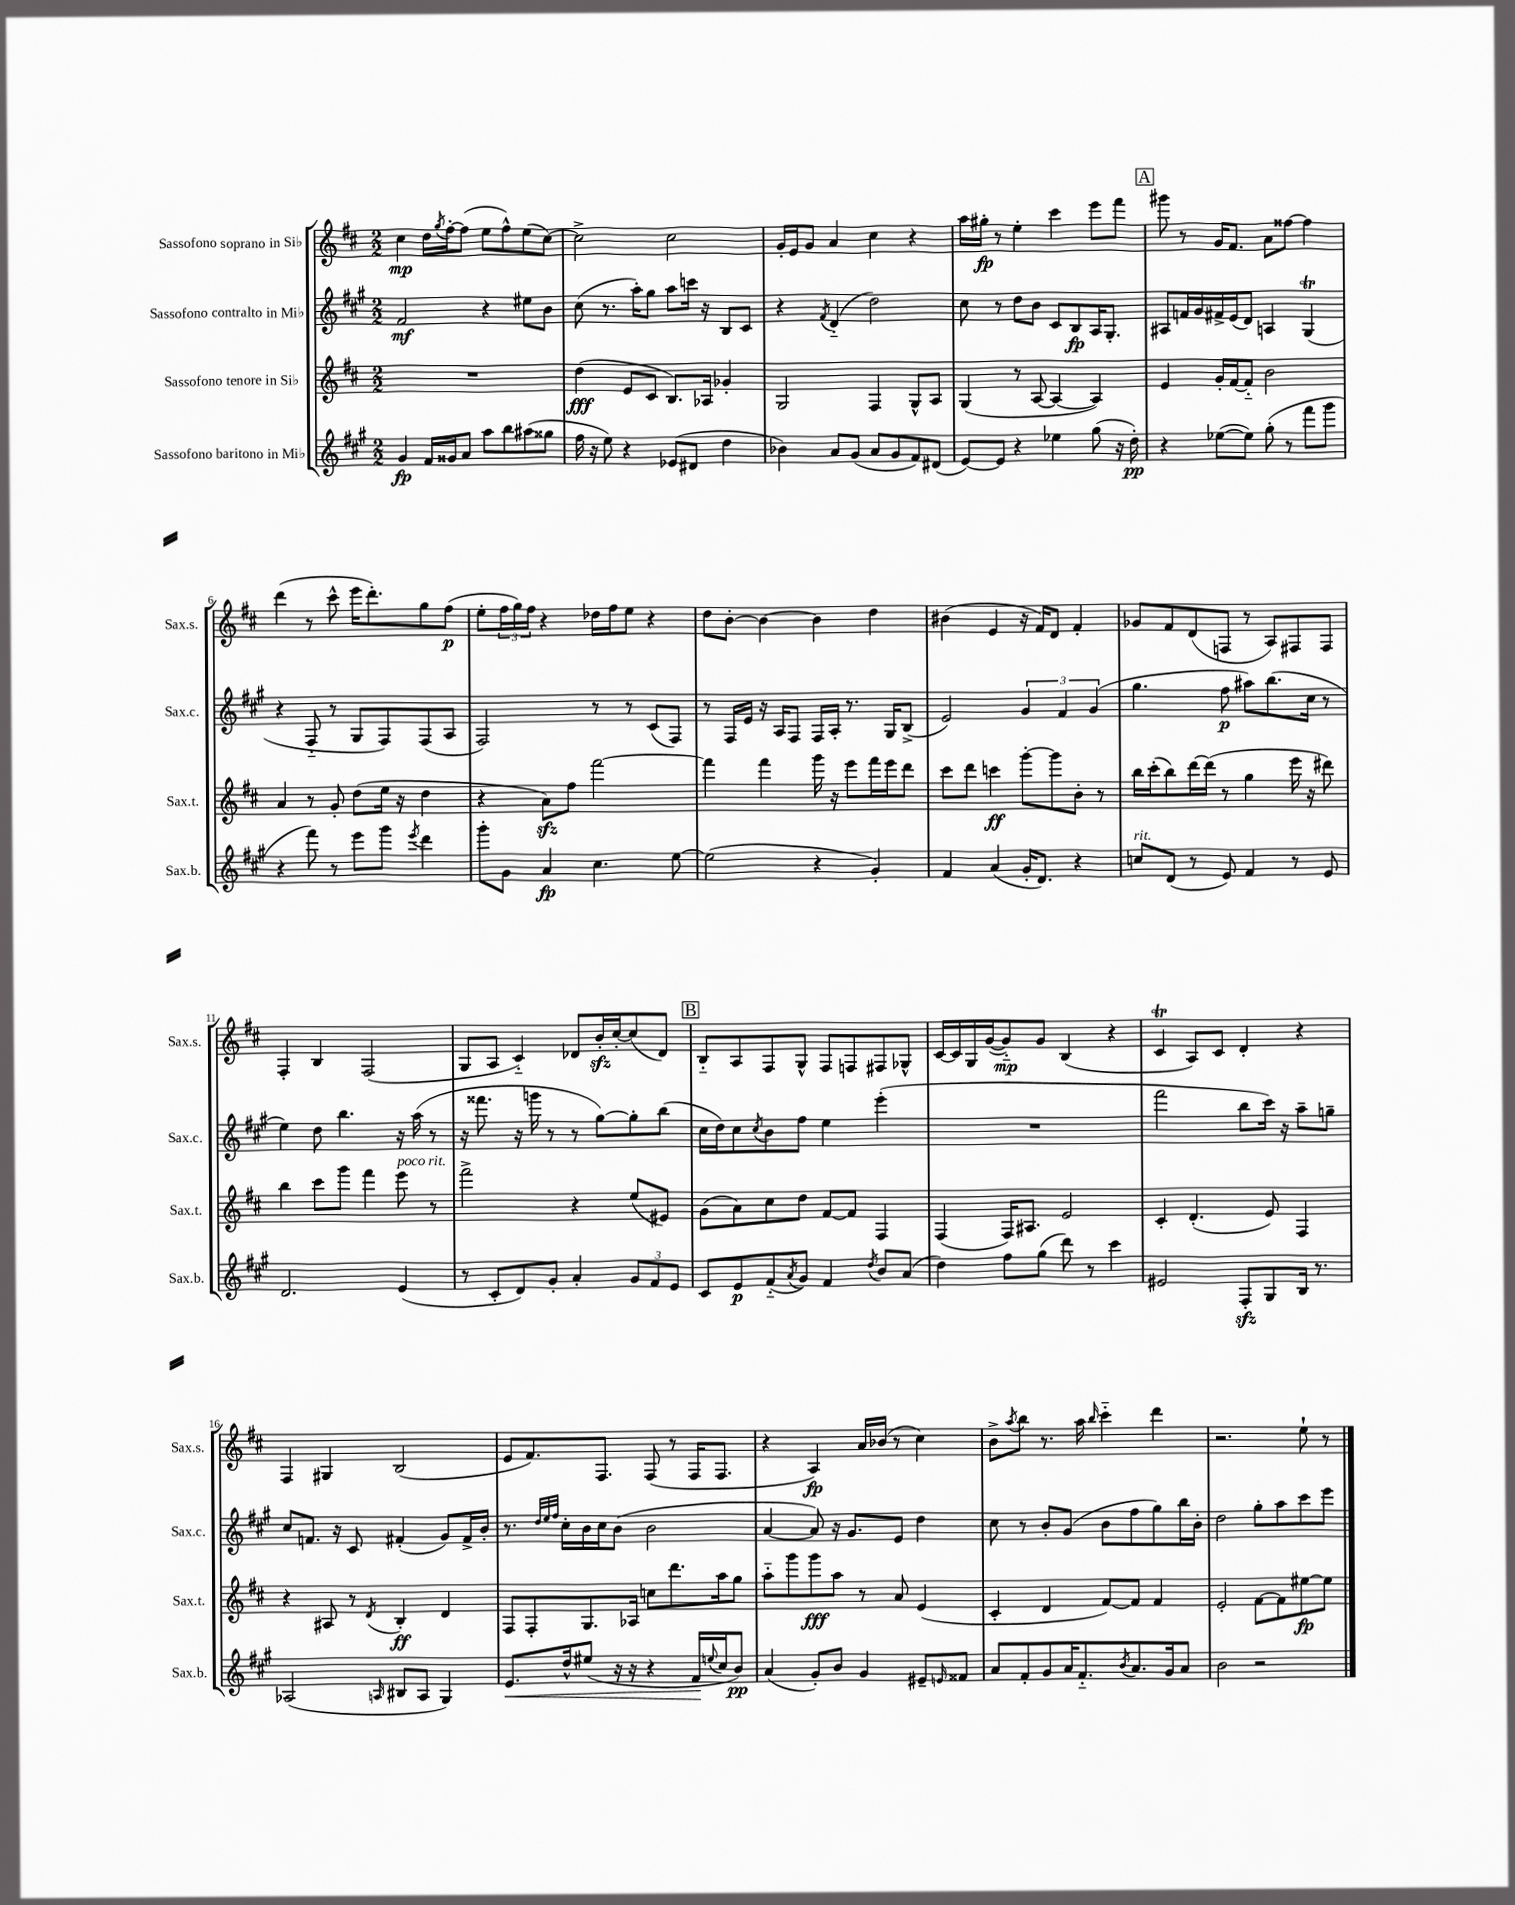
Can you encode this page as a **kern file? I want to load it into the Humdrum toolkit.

**kern	**kern	**kern	**kern
*staff4	*staff3	*staff2	*staff1
*clefG2	*clefG2	*clefG2	*clefG2
*k[f#c#g#]	*k[f#c#]	*k[f#c#g#]	*k[f#c#]
*M2/2	*M2/2	*M2/2	*M2/2
4g#	1r	2f#	4cc#
16f#	.	.	16dd
.	.	.	8qgg
16g##	.	.	[16ff#'
8a	.	.	(8ff#]
8aa	.	4r	8ee
8bb	.	.	8ff#^^)
(8aa#	.	8ee#	(8ee
8gg##	.	8b	[8cc#)
=	=	=	=
16ff#	(4dd	(8cc#	2cc#^]
16r	.	.	.
8ee)	.	8.r	.
4r	8e	.	.
.	.	16aa')	.
.	8c#	8gg#	.
(8e-	8.B)	8aa	2cc#
8d#	.	16ccc	.
.	16A-	16r	.
4dd	4g-'	8B	.
.	.	8c#	.
=	=	=	=
4b-)	2G	4r	16g'
.	.	.	16e
.	.	.	8g
.	.	8qf#	.
8a	.	(4d'~	4a
(8g#	.	.	.
8a	4F#	2dd)	4cc#
8g#	.	.	.
8f#)	8G^^	.	4r
(8d#	8A	.	.
=	=	=	=
[8e)	(4G	8cc#	16aa
.	.	.	16gg#'
8e]	.	8r	8r
4r	8r	8dd	4ee'
.	[8A	8b	.
4ee-	4A_	8c#	4ccc#
.	.	8B	.
(8gg#	4A])	16A	8eee
.	.	8.G#'	.
16r	.	.	8fff#
16dd')	.	.	.
=	=	=	=
4r	4e	8A#	8ggg#
.	.	16f	8r
.	.	16g#	.
([8ee-	16g'	16f#^	16g
.	[16f#	(16e	8.f#
8ee-])	8f#'~]	8d)	.
(8gg#'	2b	4A	8a
8r	.	.	[8ff##
8fff#	.	(4G#	4ff##]
8ggg#	.	.	.
=	=	=	=
4r	4a	4r	(4ddd
8fff#)	8r	8F#'~	8r
8r	8g'	8r	8ccc#^^
8eee	(8dd	8G#	16eee
.	.	.	8.ddd')
8ggg#	16ee	8F#)	.
.	16r	.	.
8qeee	.	.	.
4ddd	4dd	(8F#	8gg
.	.	8A	(8ff#
=	=	=	=
8ggg#'	4r	2F#)	8ee'
8g#	.	.	24ff#
.	.	.	24gg)
.	.	.	24ff#
4a	8a)	.	4r
.	8ff#	.	.
4.cc#	[2fff#	8r	16dd-
.	.	.	16ff#
.	.	8r	8ee
.	.	(8c#	4r
[8ee	.	8F#)	.
=	=	=	=
(2ee]	4fff#]	8r	8dd
.	.	16F#	[8b'
.	.	16e	.
.	4fff#	16r	4b_
.	.	16A	.
.	.	8F#	.
4r	16ggg	16F#	4b]
.	16r	16A'	.
.	8eee	8.r	.
4g#')	16fff#	.	4dd
.	16eee	16G#	.
.	8ddd	(8B^	.
=	=	=	=
4f#	8ccc#	2e)	(4b#
.	8ddd	.	.
(4a	4ccc	.	4e
16g#'	[8ggg'	6g#	16r
8.d)	.	.	16f#)
.	8ggg]	.	8d
.	.	6f#	.
4r	8b'	.	4f#'
.	.	(6g#	.
.	8r	.	.
=	=	=	=
8cc	16bb	4.gg#	8g-
.	(16ccc#'	.	.
(8d	8bb)	.	8f#
8r	[16ddd	.	(8d
.	(16ddd]	.	.
8e)	8r	8ff#	8F
4f#	4gg	8aa#)	8r
.	.	(8.bb	8A)
8r	16eee	.	8F#
.	16r	16cc#	.
8e	8ddd#)	8r	8F#
=	=	=	=
2.d	4bb	4ee)	4F#'
.	8ccc#	8dd	4B
.	8ggg	4.bb	.
.	4fff#	.	(2F#
(4e	8eee	16r	.
.	.	(16aa	.
.	8r	8r	.
=	=	=	=
8r	2fff#^	16r	8G
.	.	8.fff##	.
8c#'	.	.	8A
8d)	.	16r	4c#'~)
.	.	16ggg	.
8g#'	.	8r	.
4a'	4r	8r	8d-
.	.	[8gg#)	16b'
.	.	.	[16cc#'
12g#	(8ee	8gg#']	(8cc#]
12f#	.	.	.
.	8e#)	(8bb	8d-)
12e	.	.	.
=	=	=	=
8c#	(8g	16cc#	8B'~
.	.	16dd)	.
8e	8a)	8cc#	8A
.	.	8qcc#	.
(8f#'~	8cc#	8b	8F#
8qa	.	.	.
8g#)	8dd	8ff#	8G^^
4f#	[8f#	4ee	8F#
.	8f#]	.	8F
8qdd	.	.	.
8b	4F#	(4eee'	8F#
(8a	.	.	8G-^^
=	=	=	=
4dd)	(4F#	1r	[16c#
.	.	.	16c#]
.	.	.	16G
.	.	.	([16g
8ff#	16F#)	.	8g'~])
.	8.A#	.	.
(8gg#	.	.	8g
8ddd)	2e	.	(4B
8r	.	.	.
4ccc#	.	.	4r
=	=	=	=
2e#	4c#'	2fff#	4c#
.	(4.d'	.	8A)
.	.	.	8c#
8F#'	.	8bb	4d'
8G#	8e)	16ccc#)	.
.	.	16r	.
16B	4F#	8aa~	4r
8.r	.	.	.
.	.	8gg~	.
=	=	=	=
(2A-	4r	8cc#	4F#
.	.	8.f	.
.	8A#	.	4G#
.	.	16r	.
.	8r	8c#	.
16qqA	8qd	.	.
8B#	4B'	(4f#'	(2B
8A	.	.	.
4G#)	4d	8g#)	.
.	.	16f#^	.
.	.	16b'	.
=	=	=	=
8.e	8F#	8.r	8e
.	8F#'	.	8.f#)
.	.	32qqdd	.
.	.	32qqee	.
.	.	32qqff#	.
16dd^^	.	16cc#'	.
(8ee#	8.G	16b	.
.	.	16cc#	8.F#
16r	.	(8b	.
16r	16A-	.	.
4r	8cc	2b	(8F#
.	8.ddd	.	8r
16f#	.	.	16F#
8qqee	.	.	.
16cc#	16aa	.	8.F#
8b)	8gg	.	.
=	=	=	=
(4a	8aa'~	[4a	4r
.	8ggg	.	.
8g#')	8ggg	8a])	4A)
8b	8aa	16r	.
.	.	8.g#	.
4g#	8r	.	16a
.	.	.	(16b-
.	8a	8e	8r
8e#~	(4e	4dd	4cc#)
16qqe	.	.	.
8f##	.	.	.
=	=	=	=
8a	4c#'	8cc#	8b^
.	.	.	8qaa
8f#'	.	8r	8bb
8g#	4d	8b'	8.r
16a	.	(8g#	.
8.f#'~	.	.	16aa
.	.	.	16qqbb
.	[8f#)	8b	4ccc#'~
8qb	.	.	.
8.a	8f#]	8ff#	.
.	4f#	8gg#)	4ddd
16g#	.	.	.
8a	.	16bb	.
.	.	16b'	.
=	=	=	=
2b	2e'	2dd	2.r
2r	[8f#	8gg#'	.
.	8f#]	8aa	.
.	[8ee#	8ccc#	8ee`
.	8ee#]	8eee	8r
==	==	==	==
*-	*-	*-	*-
